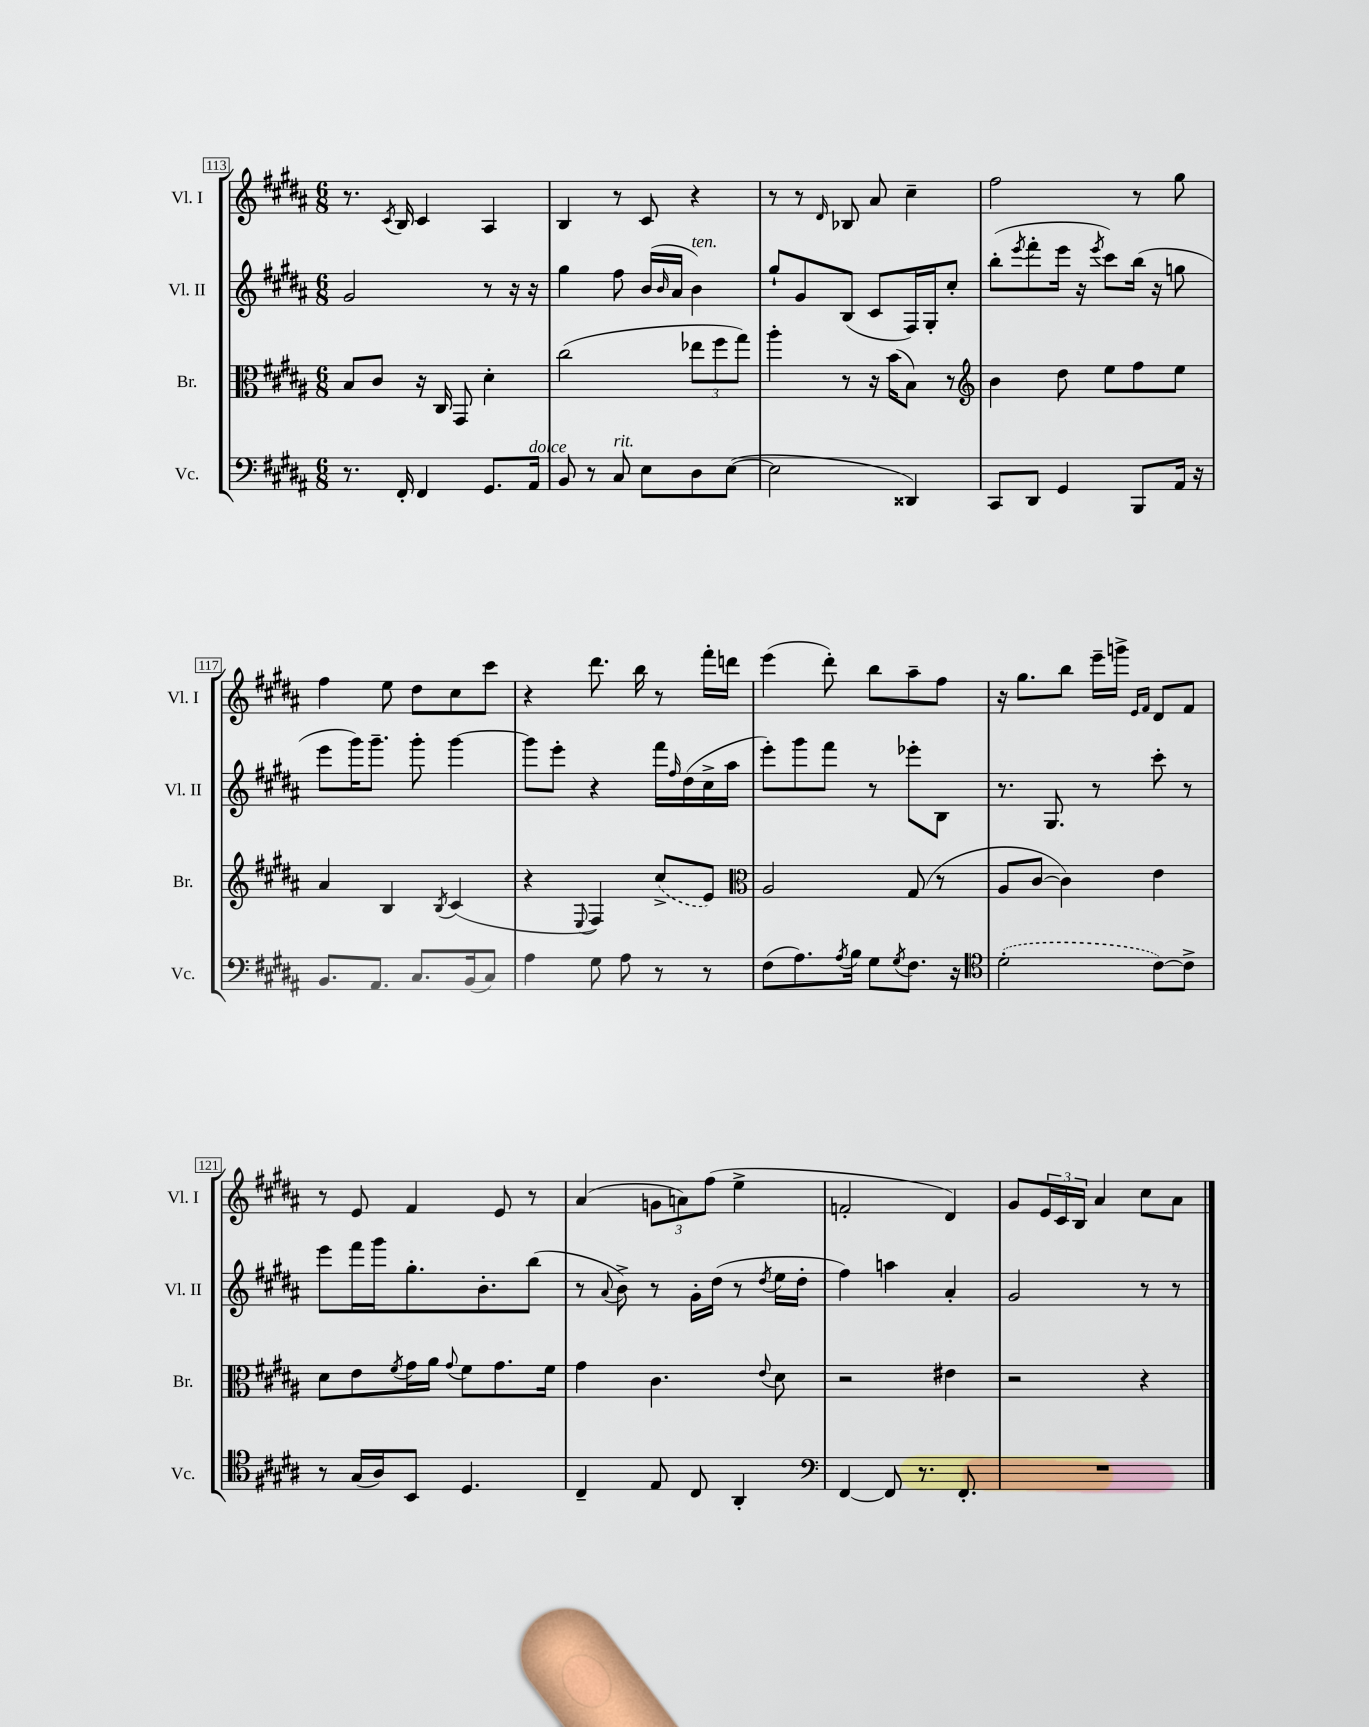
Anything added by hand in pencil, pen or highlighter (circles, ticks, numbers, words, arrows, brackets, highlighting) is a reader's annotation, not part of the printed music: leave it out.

**kern	**kern	**kern	**kern
*part4	*part3	*part2	*part1
*staff4	*staff3	*staff2	*staff1
*I"Vc.	*I"Br.	*I"Vl. II	*I"Vl. I
*I'Vc.	*I'Br.	*I'Vl. II	*I'Vl. I
*clefF4	*clefC3	*clefG2	*clefG2
*k[f#c#g#d#a#]	*k[f#c#g#d#a#]	*k[f#c#g#d#a#]	*k[f#c#g#d#a#]
*M6/8	*M6/8	*M6/8	*M6/8
=113	=113	=113	=113
8.r	8B/L	2g#/	8.r
.	8c#/J	.	.
.	.	.	8qc#/
16FF#'/	.	.	16B/
4FF#/	16r	.	4c#/
.	16C#/	.	.
.	8GG#/	.	.
8.GG#/L	4d#'\	8r	4A#/
.	.	16r	.
!LO:TX:a:i:t=dolce	!	!	!
16AA#/Jk	.	16r	.
=114	=114	=114	=114
8BB/	(2cc#\	4gg#\	4B/
8r	.	.	.
!LO:TX:a:i:t=rit.	!	!	!
8C#/	.	8ff#\	8r
8E\L	.	(16b/LL	8c#/
.	.	16qqb/	.
.	.	16a#/JJ	.
!	!	!LO:TX:a:i:t=ten.	!
8D#\	12ee-X\L	4b\)	4r
.	12ff#\	.	.
([8E\J	.	.	.
.	12gg#\J)	.	.
=115	=115	=115	=115
2E\]	4aa#'\	8gg#`/L	8r
.	.	8g#/	8r
.	.	.	16qqd#/
.	8r	(8B/J	8B-X/
.	16r	8c#/L	8a#/
.	(16b\KL	.	.
4DD##X/)	8B\J)	16F#/L)	4cc#~\
.	.	16G#'/J	.
.	8r	8cc#'/J	.
=116	=116	=116	=116
*	*clefG2	*	*
8CC#/L	4b\	(8bb'\L	2ff#\
.	.	8qeee/	.
8DD#/J	.	8fff#'\	.
4GG#/	8dd#\	16eee\Jk	.
.	.	16r	.
.	.	8qeee/	.
.	8ee\L	8ccc#\L)	.
8BBB/L	8ff#\	(16bb\Jk	8r
.	.	16r	.
16AA#/Jk	8ee\J	8ggn\	8gg#\
16r	.	.	.
!!LO:LB:g=z
=117	=117	=117	=117
8.BB/L	4a#/	8eee\L	4ff#\
.	.	16ggg#\K)	.
8.AA#/J	.	8.ggg#~\J	.
.	4B/	.	8ee\
8.C#/L	.	8ggg#'\	8dd#\L
.	8qB/	.	.
.	(4c#/	[4ggg#\	8cc#\
(16BB/k	.	.	.
8C#/J)	.	.	8ccc#\J
=118	=118	=118	=118
4A#\	4r	8ggg#\L]	4r
.	.	8eee'\J	.
.	8qqE/	.	.
8G#\	4F#/)	4r	8.ddd#\
8A#\	.	.	.
.	.	.	16bb\
8r	(8cc#^/L	16fff#\LL	8r
.	.	16qqff#/	.
.	.	(16dd#\	.
8r	8e/J)	16cc#^\	16fff#'\LL
.	.	16aa#\JJ	16dddn\JJ
=119	=119	=119	=119
*	*clefC3	*	*
(8F#\L	2A#/	8eee'\L)	(4eee\
8.A#\)	.	8ggg#\	.
.	.	8fff#\J	8ddd#'\)
8qA#/	.	.	.
16B\Jk	.	.	.
8G#\L	.	8r	8bb\L
8qG#/	.	.	.
8.F#\J	(8G#/	8eee-X'\L	8aa#~\
.	8r	8B\J	8ff#\J
16r	.	.	.
=120	=120	=120	=120
*clefC4	*	*	*
(2d#'\	8A#/L	8.r	16r
.	.	.	8.gg#\L
.	[8c#/J	.	.
.	.	8.G#/	.
.	4c#\])	.	8bb\J
.	.	8r	16eee~\LL
.	.	.	16gggn^\JJ
.	.	.	16qqe/LL
.	.	.	16qqf#/JJ
[8c#\L)	4e\	8ccc#'\	8d#/L
8c#^\J]	.	8r	8f#/J
!!LO:LB:g=z
=121	=121	=121	=121
8r	8d#\L	8eee\L	8r
(16G#/LL	8e\	16fff#\L	8e/
16A#/J)	.	16ggg#\J	.
.	8qf#/	.	.
8BB/J	16g#\L	8.gg#'\	4f#/
.	16a#\JJ	.	.
.	8qqg#/	.	.
4.D#/	8f#\L	.	.
.	.	8.b'\	.
.	8.g#\	.	8e/
.	.	(8bb\J	8r
.	16f#\Jk	.	.
=122	=122	=122	=122
4C#~/	4g#\	8r	(4a#/
.	.	8qqa#/	.
.	.	8b^\)	.
8E/	4.c#\	8r	12gn\L
.	.	.	12an\)
8C#/	.	16g#'\LL	.
.	.	.	(12ff#\J
.	.	(16dd#\JJ	.
4AA#'/	.	8r	4ee^\
.	8qqe/	8qdd#/	.
.	8d#\	16ee\LL	.
.	.	16dd#'\JJ	.
=123	=123	=123	=123
*clefF4	*	*	*
[4FF#/	2r	4ff#\)	2fn'/
8FF#/]	.	4aan\	.
8.r	.	.	.
.	4e#X\	4a#'/	4d#/)
8.FF#'/	.	.	.
=124	=124	=124	=124
2.r	2r	2g#/	8g#/L
.	.	.	24e/L
.	.	.	24c#/
.	.	.	24B/JJ
.	.	.	4a#/
.	4r	8r	8cc#\L
.	.	8r	8a#\J
==	==	==	==
*-	*-	*-	*-
